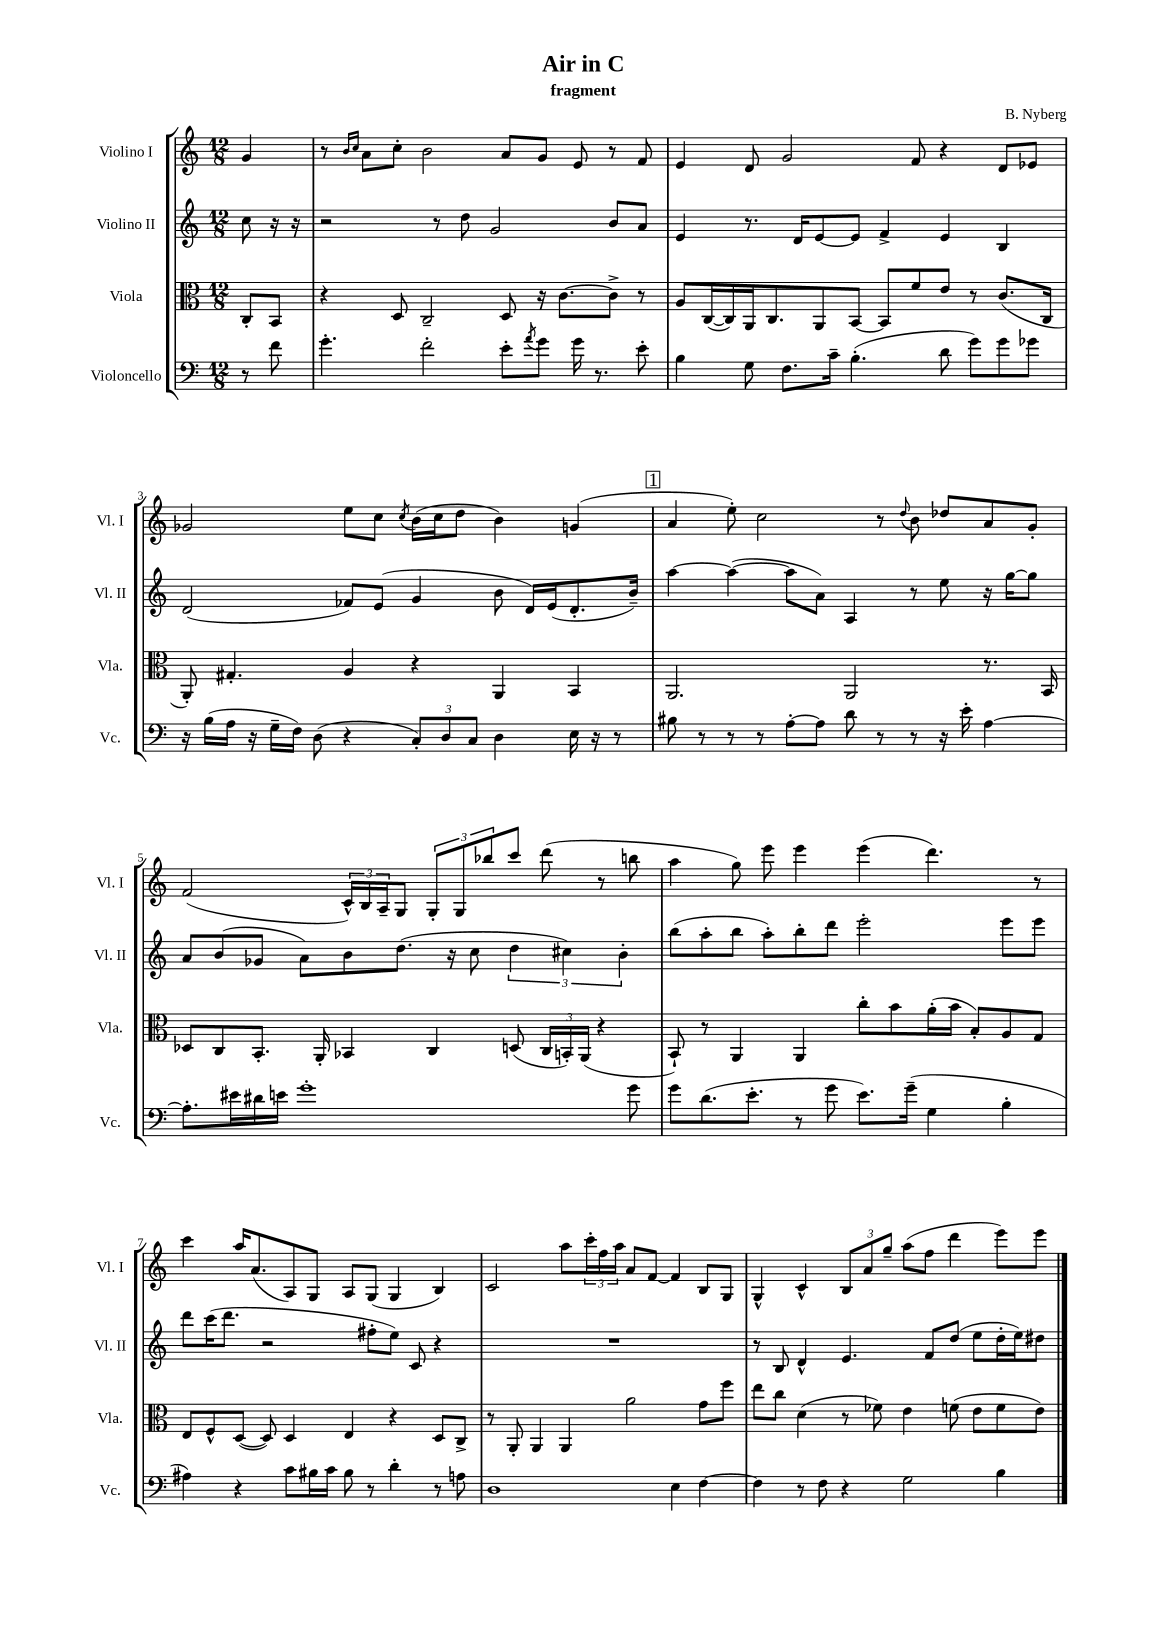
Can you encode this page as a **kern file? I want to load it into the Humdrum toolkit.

**kern	**kern	**kern	**kern
*staff4	*staff3	*staff2	*staff1
*clefF4	*clefC3	*clefG2	*clefG2
*k[]	*k[]	*k[]	*k[]
*M12/8	*M12/8	*M12/8	*M12/8
8r	8C'/L	8cc\	4g/
8f\	8BB/J	16r	.
.	.	16r	.
=	=	=	=
4.g'\	4r	2r	8r
.	.	.	16qqb/LL
.	.	.	16qqcc/JJ
.	.	.	8a\L
.	8D/	.	8cc'\J
2f'\	2C~/	.	2b\
.	.	8r	.
.	.	8dd\	.
.	.	2g/	.
8e'\L	8D/	.	8a/L
8qa/	.	.	.
8g\J	16r	.	8g/J
.	[8.c\L	.	.
16g\	.	.	8e/
8.r	.	.	.
.	8c^\]J	8b/L	8r
8e'\	8r	8a/J	8f/
=	=	=	=
4B\	8A/L	4e/	4e/
.	([16C/L	.	.
.	16C/])	.	.
8G\	16AA/J	8.r	8d/
.	8.C/	.	.
8.F\L	.	.	2g/
.	.	16d/LK	.
.	8AA/	[8e/	.
16c~\Jk	.	.	.
(4.B'\	[8BB/J	8e/]J	.
.	8BB/]L	4f^/	.
.	8f/	.	8f/
8d\	8e/J	4e/	4r
8g\L)	8r	.	.
8g\	(8.c/L	4B/	8d/L
8g-\J	.	.	8e-/J
.	16C/Jk	.	.
=	=	=	=
16r	8AA'/)	(2d/	2g-/
(16B\LL	.	.	.
16A\JJ	4.G#'/	.	.
16r	.	.	.
16G~\LL	.	.	.
16F\JJ)	.	.	.
(8D\	.	.	.
4r	4A/	8f-/L)	8ee\L
.	.	(8e/J	8cc\J
.	.	.	8qcc/
12C'/L)	4r	4g/	(16b\LL
.	.	.	16cc\J
12D/	.	.	.
.	.	.	8dd\J
12C/J	.	.	.
4D\	4AA/	8b\	4b\)
.	.	16d/LL)	.
.	.	(16e/J	.
16E\	4BB/	8.d'/	(4g/
16r	.	.	.
8r	.	.	.
.	.	16b~/Jk)	.
=	=	=	=
8B#\	2.AA/	[4aa\	4a/
8r	.	.	.
8r	.	(4aa\_	8ee'\)
8r	.	.	2cc\
[8A'\L	.	8aa\]L	.
8A\]J	.	8a\J)	.
8d\	2AA/	4A/	.
8r	.	.	8r
.	.	.	8qqdd/
8r	.	8r	8b\
16r	.	8ee\	8dd-/L
16e'\	.	.	.
[4A\	8.r	16r	8a/
.	.	[16gg\LK	.
.	.	8gg\]J	8g'/J
.	16BB/	.	.
=	=	=	=
8.A'\]L	8D-/L	8a/L	(2f/
.	8C/	(8b/	.
16e#\L	.	.	.
16d#\	8.BB'/J	8g-/J	.
16e\JJ	.	.	.
1g'	.	8a\L)	.
.	16AA'/	.	.
.	4BB-/	8b\	24c^^/LL)
.	.	.	24B/
.	.	.	24A~/J
.	.	(8.dd\J	8G/J
.	4C/	.	12G'/L
.	.	16r	.
.	.	.	12G/
.	.	8cc\	.
.	.	.	12bb-/
.	(8D/	6dd\	8ccc/J
.	24C/LL	.	(8ddd\
.	24BB'/)	6cc#\)	.
.	(24AA/JJ	.	.
.	4r	.	8r
.	.	6b'\	.
8g\	.	.	8bb\
=	=	=	=
8g\L	8BB`/)	(8bb\L	4aa\
(8.d\	8r	8aa'\	.
.	4AA/	8bb\J	8gg\)
8.e'\J	.	.	.
.	.	8aa'\L)	8eee\
8r	4AA/	8bb'\	4eee\
8g\	.	8ddd\J	.
8.e\L)	8cc'\L	2eee'\	(4eee\
.	8b\	.	.
(16g~\Jk	.	.	.
4G\	(16a'\L	.	4.ddd\)
.	16b\JJ	.	.
.	8B'/L)	.	.
4B'\	8A/	8eee\L	.
.	8G/J	8eee\J	8r
=	=	=	=
4A#\)	8E/L	8ddd\L	4ccc\
.	8F^^/	(16ccc\K	.
.	.	8.ddd\J	.
4r	([8D/J	.	16aa/LK
.	.	.	(8.a/
.	8D/])	2r	.
8c\L	4D/	.	8A/)
16B#\L	.	.	8G/J
16c\JJ	.	.	.
8B#\	4E/	.	8A/L
8r	.	8ff#'\L	(8G/J
4d'\	4r	8ee\J)	4G/
.	.	8c/	.
8r	8D/L	4r	4B/)
8A\	8C^/J	.	.
=	=	=	=
1D	8r	1.r	2c/
.	8AA'/	.	.
.	4AA/	.	.
.	4AA/	.	8aa\L
.	.	.	24ccc'\L
.	.	.	24ff\
.	.	.	24aa\JJ
.	2a\	.	8a/L
.	.	.	[8f/J
4E\	.	.	4f/]
[4F\	8g\L	.	8B/L
.	8ff\J	.	8G/J
=	=	=	=
4F\]	8ee\L	8r	4G^^/
.	8cc\J	8B/	.
8r	(4d\	4d^^/	4c^^/
8F\	.	.	.
4r	8r	4.e/	12B/L
.	.	.	12a/
.	8f-\)	.	.
.	.	.	12gg~/J
2G\	4e\	.	(8aa\L
.	.	8f/L	8ff\J
.	(8f\	(8dd/J	4ddd\
.	8e\L	8ee\L	.
4B\	8f\	16dd'\L	8eee\L)
.	.	16ee\J)	.
.	8e\J)	8dd#\J	8eee\J
==	==	==	==
*-	*-	*-	*-
